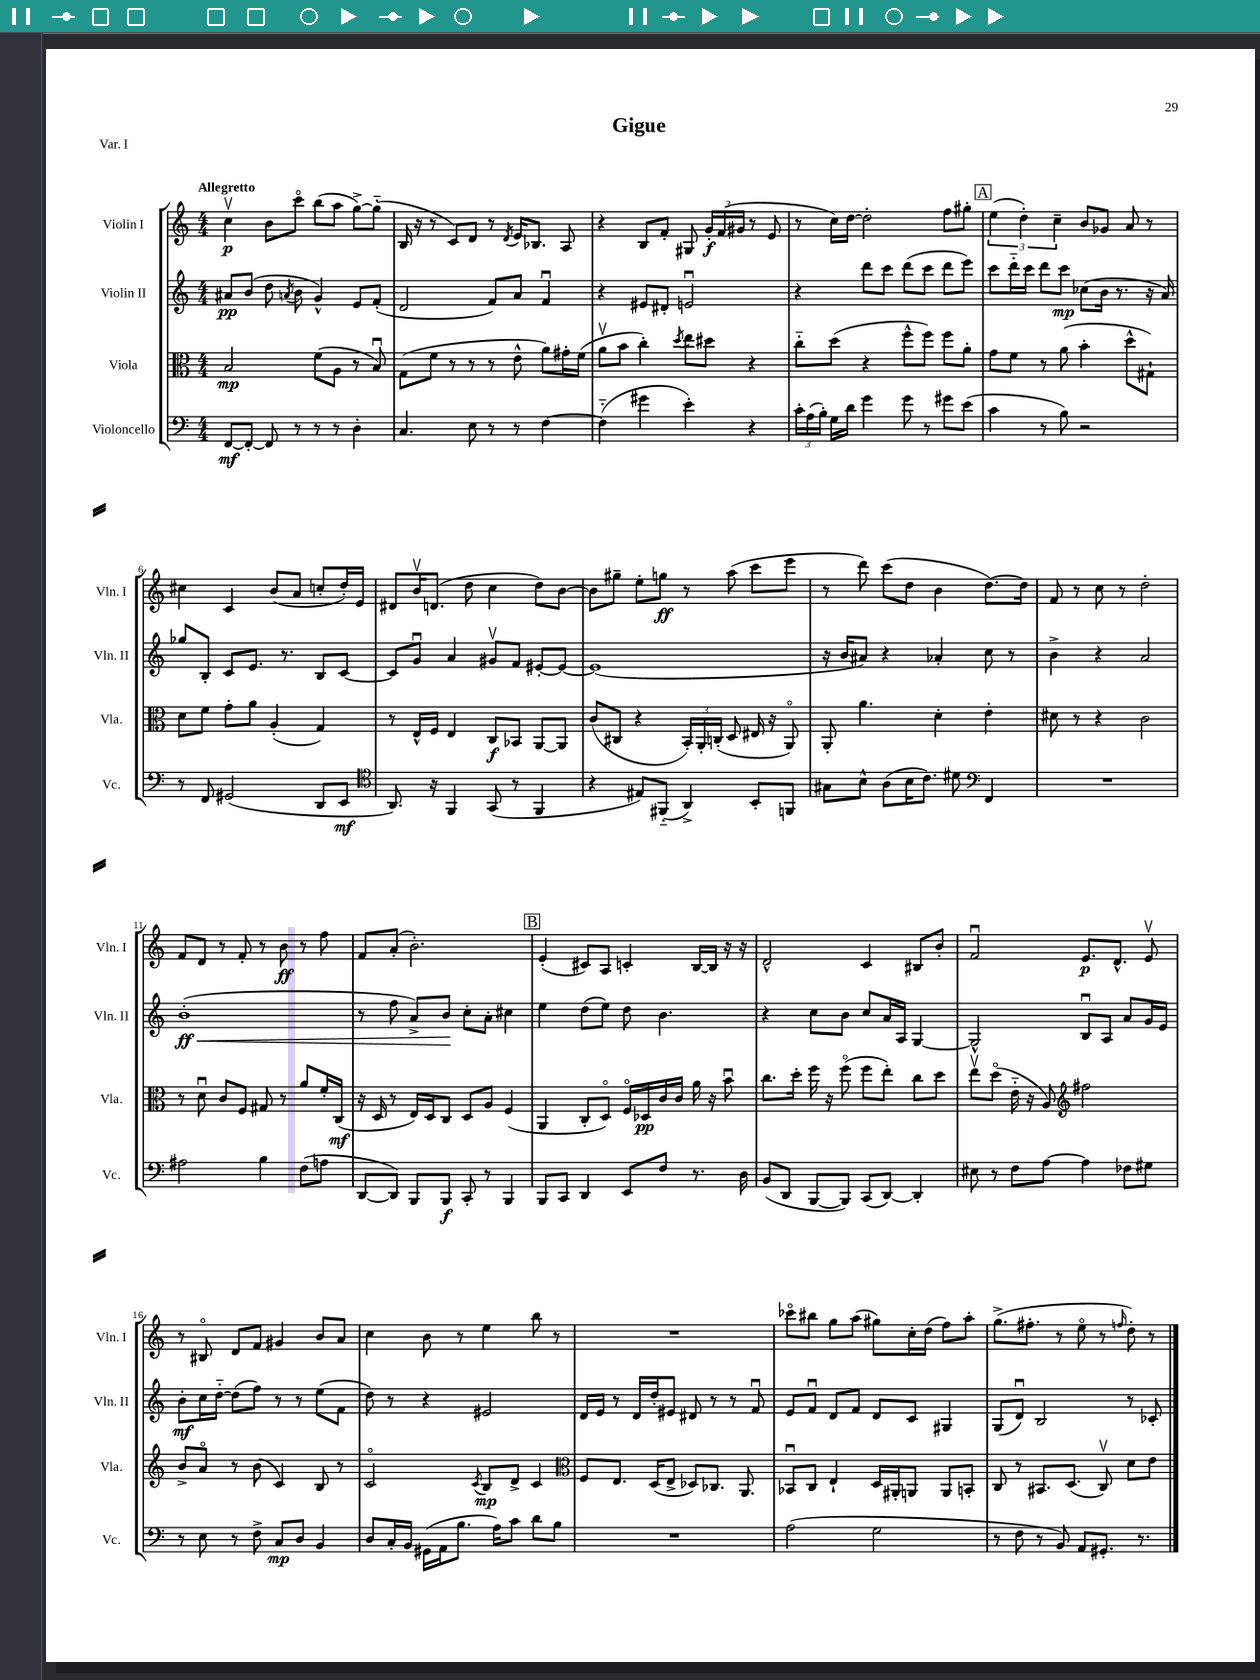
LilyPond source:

\header { title = "Gigue" piece = "Var. I" }
<<
\new StaffGroup <<
\new Staff = "s0" \with { instrumentName = "Violin I" shortInstrumentName = "Vln. I" } {
    \clef treble \key c \major \numericTimeSignature \time 4/4 \tempo "Allegretto"
    \autoBeamOff c''4\upbow\p b'8[ c'''8]\flageolet b''8[( a''8] g''8[~->) g''8]-_( |
    b16 r16 r8 c'8[) d'8] r8 \acciaccatura { d'8 } e'16[ bes8.] a8 |
    r4 b8[ f'8]-. gis8 \tuplet 3/2 { g'16[-.\f f'16( gis'16] } r8 e'8 |
    r8 c''16[) d''16]~ d''2-. f''8[ gis''8]-. |
    \mark \markup { \box "A" } \tuplet 3/2 { e''4( d''4-.) c''4-- } b'8[ ges'8] a'8 r8 |
    cis''4 c'4 b'8[( a'8] c''8[-. d''16-.) e'16] |
    dis'8[ b'16\upbow d'8.]( d''8 c''4 d''8[) b'8]~ |
    b'8[ gis''8]-- e''8[-. g''8]\ff r8 a''8( c'''8[ e'''8] |
    r8 d'''8) c'''8[( d''8] b'4 d''8.[~) d''16] |
    f'8 r8 c''8 r8 d''2-. |
    f'8[ d'8] r8 f'8-. r8 b'8\ff r8 f''8 |
    f'8[ a'8]-.( b'2.-.) |
    \mark \markup { \box "B" } e'4-.( cis'8[) a8] c'4-. b16[~ b16] r16 r16 |
    d'2-^ c'4 bis8[ b'8]-. |
    f'2\downbow e'8.[\p d'8.]-^ e'8\upbow |
    r8 bis8\flageolet d'8[ f'8] gis'4 b'8[ a'8] |
    c''4 b'8 r8 e''4 b''8 r8 |
    R1 |
    ces'''8[\flageolet bis''8] g''8[ a''8]( gis''8[) c''16-. d''16]( f''8[) a''8]-. |
    g''8.[->( fis''8.]-. r8 e''8\flageolet r8 \grace { f''16 } d''8-.) r8 \bar "|." |
}
\new Staff = "s1" \with { instrumentName = "Violin II" shortInstrumentName = "Vln. II" } {
    \clef treble \key c \major \numericTimeSignature \time 4/4
    \autoBeamOff ais'8[\pp b'8]( d''8 \acciaccatura { a'8 } b'8 g'4-^) e'8[ f'8]-.( |
    d'2 f'8[) a'8] f'4\downbow |
    r4 eis'8[ dis'8]-. e'2\downbow |
    r4 d'''8[ c'''8] d'''8[( c'''8] d'''8[ e'''8]) |
    \mark \markup { \box "A" } c'''8[ d'''16-_ c'''16] d'''8[ c'''8]\mp ces''8[( b'16] r8. r16 a'16) |
    ges''8[ b8]-. c'8[ e'8.] r8. b8[ c'8]~ |
    c'8[ g'8]\downbow a'4 gis'8[\upbow f'8] eis'8[~-. eis'8]~ |
    eis'1( |
    r16 b'16[ ais'8]) r4 aes'4-. c''8 r8 |
    b'4-> r4 a'2 |
    b'1-.\ff\<( |
    r8 f''8 a'8[->) b'8]\! c''8[-. a'8]-. cis''4 |
    \mark \markup { \box "B" } e''4 d''8[( e''8]) d''8 b'4. |
    r4 c''8[ b'8] c''8[ a'16 a16] g4~ |
    g2-^ b8[\downbow a8] a'8[ g'16 e'16] |
    b'8[-.\mf c''16 d''16]~-_ d''8[( f''8]) r8 r8 e''8[( f'8] |
    d''8) r8 r4 eis'2 |
    d'16[ e'16] r8 d'16[ d''16-. eis'8] dis'8 r8 r8 f'8\downbow |
    e'8[ f'8]\downbow d'8[ f'8] d'8[ c'8] gis4 |
    g8[( d'8]\downbow) b2 r8 ces'8-. \bar "|." |
}
\new Staff = "s2" \with { instrumentName = "Viola" shortInstrumentName = "Vla." } {
    \clef alto \key c \major \numericTimeSignature \time 4/4
    \autoBeamOff b2\mp f'8[( a8] r8 b8\downbow) |
    g8[( f'8] r8 r8 r8 e'8-^ a'8[) gis'16-. f'16]( |
    a'8[\upbow b'8] c''4-.) \acciaccatura { d''8 } e''8[ dis''8] r4 |
    c''8[-_ d''8]( r4 f''8[-^ f''8]) f''8[ a'8]-. |
    \mark \markup { \box "A" } g'8[ f'8] r8 a'8( b'4-. d''8[-^ gis8]-!) |
    d'8[ f'8] g'8[-. a'8] a4-.( g4) |
    r8 e16[-^ f16] e4 c8[\f bes,8] a,8[~ a,8] |
    c'8[( cis8] r4 \tuplet 3/2 { b,16[-.) a,16-. c16]-.( } d8 eis16 r16 a,8\flageolet) |
    a,8-. a'4. d'4-. e'4-. |
    dis'8 r8 r4 c'2 |
    r8 d'8\downbow c'8[ f8] gis8 r8 a'8[ f'16-. c16]\mf( |
    r16 d16 r8 e16[) d16 c8] d8[ a8] f4( |
    \mark \markup { \box "B" } a,4 c8[-. d8]\flageolet) f16[\flageolet des16\pp c'16 c'16] a'16 r16 b'8\downbow |
    c''8.[ d''16]-. f''16 r16 f''8\flageolet( f''8[ e''8]-.) c''8[ d''8] |
    e''8[\upbow d''8]\flageolet( e'16-_ r16 a8) \clef treble fis''2 |
    b'8[-> a'8]\flageolet r8 b'8( c'4) b8 r8 |
    c'2\flageolet \acciaccatura { c'8 } b8[\mp d'8]-> c'4 |
    \clef alto f8[ e8.] d16[( e8]-> des8[) ces8.] a,8. |
    bes,8[\downbow c8] e4-! d16[ ais,16-. a,8] a,8[ b,8]-. |
    c8 r8 bis,8.[ d8.]( c8\upbow) d'8[ e'8] \bar "|." |
}
\new Staff = "s3" \with { instrumentName = "Violoncello" shortInstrumentName = "Vc." } {
    \clef bass \key c \major \numericTimeSignature \time 4/4
    \autoBeamOff f,8[~\mf f,8]~-. f,8 r8 r8 r8 d4-. |
    c4. e8 r8 r8 f4~ |
    f4-_( gis'4 e'4-.) r4 |
    \tuplet 3/2 { c'16[-. a16( b16]-.) } g16[ d'16] g'4 g'8 r8 gis'8[ e'8]( |
    \mark \markup { \box "A" } c'4 r8 b8) r2 |
    r8 f,8 gis,2( d,8[ e,8]\mf |
    \clef tenor a,8.) r16 f,4 g,8( r8 f,4 |
    r4 eis8[) fis,8]-_( a,4->) b,8[-. f,8] |
    gis8[ b8]-^ a8[( b16 c'8.]) dis'8 \clef bass f,4 |
    R1 |
    ais2 b4 f8[( a8] |
    d,8[~ d,8]) b,,8[ b,,8]\f c,8-. r8 b,,4 |
    \mark \markup { \box "B" } b,,8[ c,8] d,4 e,8[ f8] r8. d16 |
    b,8[( d,8] b,,8[~ b,,8]) c,8[( d,8]~) d,4-. |
    eis8 r8 f8[ a8]~ a4 fes8[ gis8] |
    r8 e8 r8 f8-> c8[\mp d8] b,4 |
    d8[ c16-. b,16] gis,16[( a,16 b8.] a16[) c'8] d'8[ b8] |
    R1 |
    a2( g2 |
    r8 f8 r8 b,8) a,8[ gis,8.]-. r8. \bar "|." |
}
>>
>>
